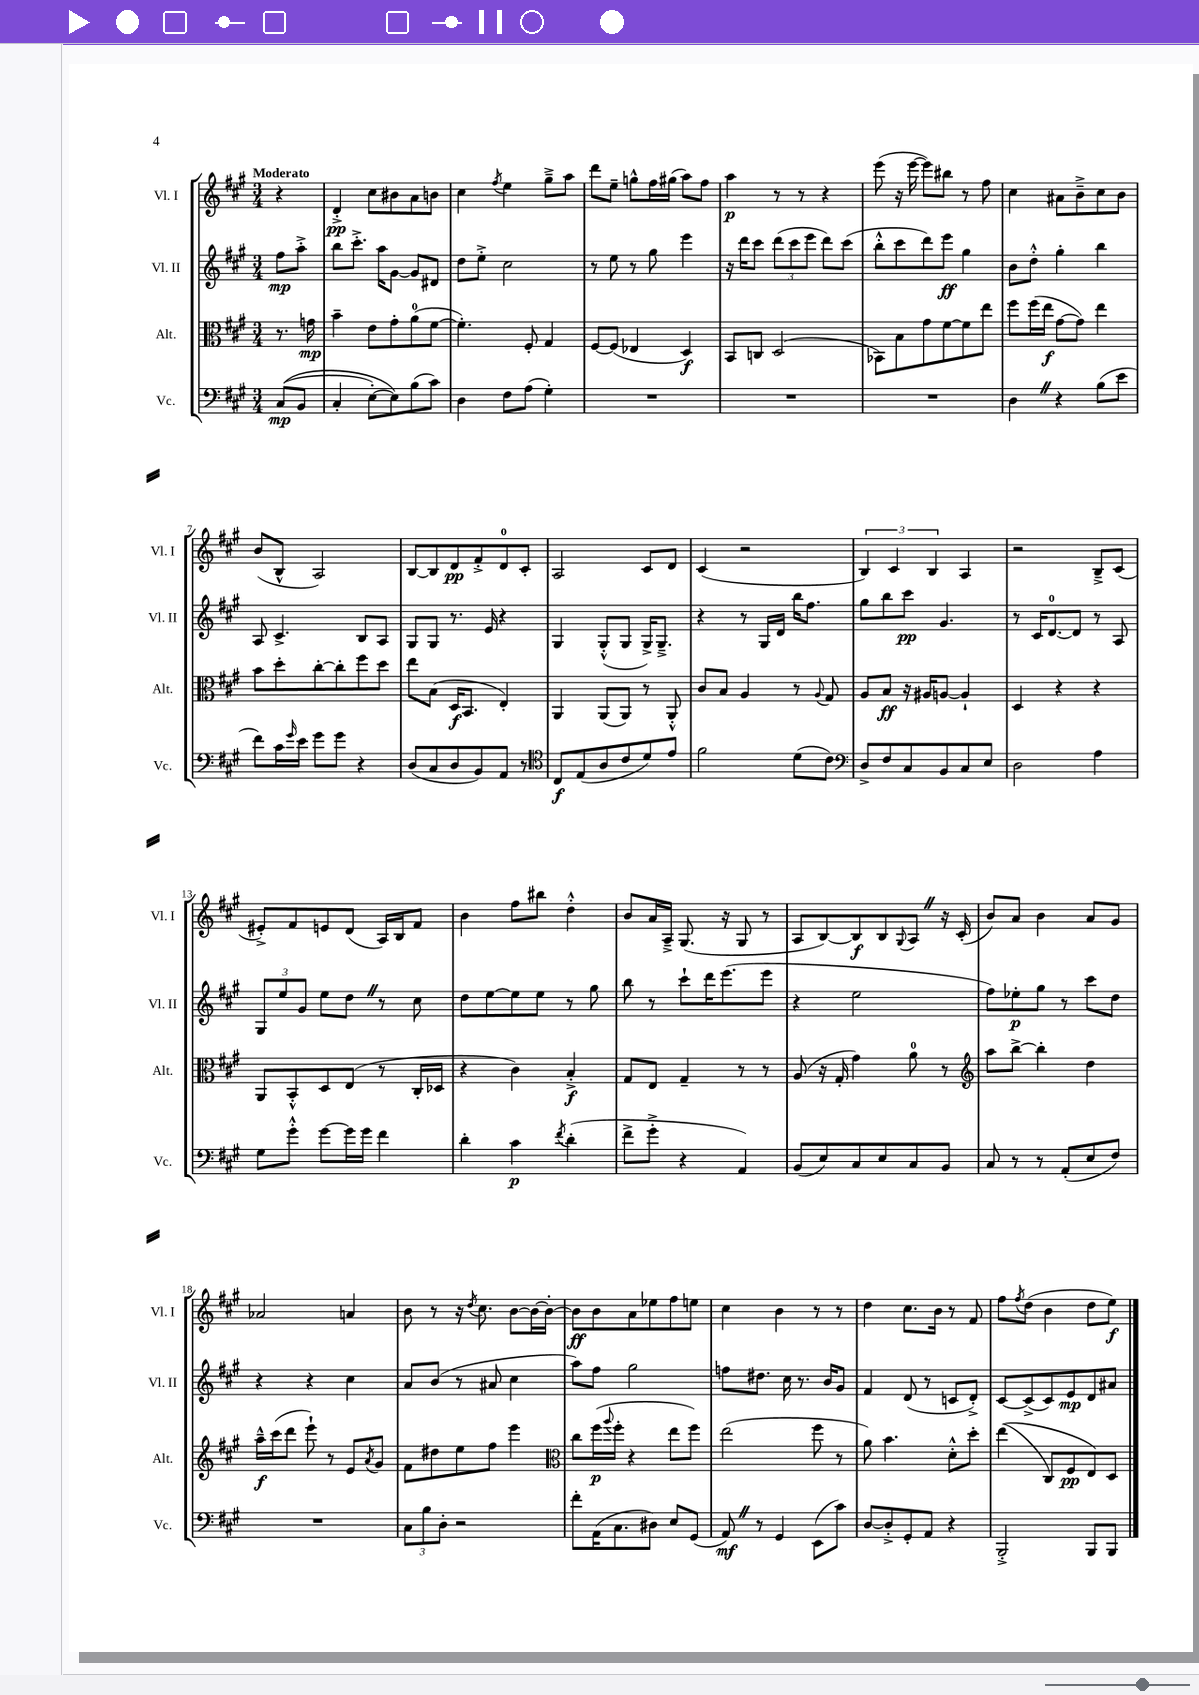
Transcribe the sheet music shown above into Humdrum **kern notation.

**kern	**kern	**kern	**kern
*staff4	*staff3	*staff2	*staff1
*clefF4	*clefC3	*clefG2	*clefG2
*k[f#c#g#]	*k[f#c#g#]	*k[f#c#g#]	*k[f#c#g#]
*M3/4	*M3/4	*M3/4	*M3/4
&((8C#	8.r	8ff#	4r
8BB	.	8aa'^	.
.	16g	.	.
=	=	=	=
4C#'	4b~	8bb	4d'^
.	.	8.ccc#'^	.
[8E')	8e	.	8cc#
.	.	16aa	.
8E]&)	8g#'	[8g#	8b#
(8B	(8a	8g#]	8a
8c#)	[8f#	8d#	8b
=	=	=	=
4D	4.f#'])	8dd	4cc#
.	.	8ee'^	.
.	.	.	8qff#
8F#	.	2cc#	4ee
(8A	8F#'	.	.
4G#')	4G#	.	8gg#~^
.	.	.	8aa
=	=	=	=
2.r	[8F#	8r	8ddd
.	(8F#]	8ee	8ee~
.	4E-	8r	8gg^^
.	.	8gg#	16ff#
.	.	.	(16gg#
.	4D)	4eee	8aa)
.	.	.	8ff#
=	=	=	=
2.r	8BB	16r	4aa
.	.	16ddd	.
.	8C	8ccc#	.
.	(2D	(12ddd	8r
.	.	12ccc#	.
.	.	.	8r
.	.	12eee	.
.	.	8ddd)	4r
.	.	(8ccc#	.
=	=	=	=
2.r	8BB-)	8bb'^^	(8eee
.	8B	8ccc#	16r
.	.	.	[16eee
.	8g#	8ddd)	8eee])
.	[8f#	8eee	8bb#
.	8f#]	4gg#	8r
.	8ee	.	8ff#
=	=	=	=
4D	8ff#	8b	4cc#
.	(16ff#	8dd'^^	.
.	16ee	.	.
4r	[8g#	4gg#'	8a#
.	8g#])	.	8b~^
(8B	4ee	4bb	8cc#
8e	.	.	8b
=	=	=	=
8f#)	8b	8A	(8b
16c#	8dd'	4.c#^	8B^^
16qqg#	.	.	.
16e	.	.	.
8g#	[8cc#'	.	2A)
8g#	8cc#']	.	.
4r	8ff#	8B	.
.	8dd	8A	.
=	=	=	=
(8D	8ee	8G#	[8B
8C#	(8B	8G#	8B]
8D	16D	8.r	8d
.	8.BB	.	.
8BB)	.	.	8f#'^
.	.	16e	.
8AA	4E')	4r	8d
8r	.	.	8c#'
=	=	=	=
*clefC4	*	*	*
8C#	4AA	4G#	2A
(8E	.	.	.
8A	(8AA	(8G#'^^	.
8c#	8AA)	8G#	.
8d)	8r	16G#^)	8c#
.	.	8.G#~^	.
8e	8AA'^^	.	8d
=	=	=	=
2f#	8c#	4r	(4c#
.	8B	.	.
.	4A	8r	2r
.	.	16G#	.
.	.	16d	.
(8d	8r	16bb	.
.	.	8.ff#	.
.	8qqA	.	.
8c#)	8G#	.	.
=	=	=	=
*clefF4	*	*	*
8D^	8A	8gg#	6B)
8F#	8B	8bb	.
.	.	.	6c#
8C#	16r	8ccc#	.
.	16A#	.	.
.	.	.	6B
8BB	[8A	4.g#	.
8C#	4A`]	.	4A
8E	.	.	.
=	=	=	=
2D	4D	8r	2r
.	.	16c#	.
.	.	[8.d	.
.	4r	.	.
.	.	8d]	.
4A	4r	8r	8B~^
.	.	8A	(8c#
=	=	=	=
8G#	8AA	12G#	8e#'^)
.	.	12ee	.
8g#'^^	8BB'^^	.	8f#
.	.	12g#	.
[8g#	8D	8ee	8e
16g#]	(8E	8dd	(8d
16g#	.	.	.
4f#	8r	8r	16A)
.	.	.	16B
.	16C#'	8cc#	8f#
.	16D-	.	.
=	=	=	=
4d'	4r	8dd	4b
.	.	[8ee	.
4c#	4c#)	8ee]	8ff#
.	.	8ee	8bb#
8qf#	.	.	.
(4d'	4B'^	8r	4dd'^^
.	.	8gg#	.
=	=	=	=
8f#^	8G#	8bb	8b
8g#'^	8E	8r	16a
.	.	.	16A~^
4r	4G#~	8ccc#`	(8.G#
.	.	16ddd	.
.	.	(8.eee	16r
4AA)	8r	.	8G#
.	8r	8eee	8r
=	=	=	=
(8BB	(8A	4r	8A
8E)	16r	.	[8B)
.	16G#'	.	.
8C#	4g#)	2ee	8B]
8E	.	.	8B
.	.	.	8qqG#
8C#	8a	.	8A
8BB	8r	.	16r
.	.	.	(16c#'
=	=	=	=
*	*clefG2	*	*
8C#	8aa	8ff#)	8b)
8r	[8bb^	8ee-'	8a
8r	4bb']	8gg#	4b
(8AA'	.	8r	.
8E	4dd	8ccc#	8a
8F#)	.	8dd	8g#
=	=	=	=
2.r	16aa~^^	4r	2a-
.	(16ccc#	.	.
.	8ddd	.	.
.	8eee`)	4r	.
.	8r	.	.
.	8e	4cc#	4a
.	8qa	.	.
.	8g#	.	.
=	=	=	=
12C#	8f#	8a	8b
12B	.	.	.
.	8dd#	(8b	8r
12D'	.	.	.
2r	8ee	8r	16r
.	.	.	8qdd
.	.	.	8.cc#
.	8ff#	8a#	.
.	4eee	4cc#	[8b
.	.	.	16b_
.	.	.	16b'_
=	=	=	=
*	*clefC3	*	*
8f#'	8cc#	8aa)	8b]
(16AA	(16ff#	8ff#	8b
.	8qqaa	.	.
8.C#	16ff#'	.	.
.	4r	2gg#	8a
8D#)	.	.	8ee-
8E	8ee	.	8ff#
(8GG#	8ff#)	.	8ee
=	=	=	=
8AA)	(2ee	8ff	4cc#
8r	.	8.dd#	.
4GG#	.	.	4b
.	.	16cc#	.
.	.	8.r	.
(8EE	8ff#	.	8r
.	.	16b	.
8c#)	8r	8g#	8r
=	=	=	=
[8D	8a)	4f#	4dd
8D'^]	4.b	.	.
8GG#'	.	(8d	8.cc#
8AA	.	8r	.
.	.	.	16b
4r	8d'^^	8c	8r
.	8dd'	8d'^)	8f#
=	=	=	=
2BBB'^	&((4ee	[8c#	8ff#
.	.	.	8qff#
.	.	(8c#^]	(8dd
.	8C#)	8c#)	4b
.	8F#	8e	.
8BBB	8E&)	8d	8dd
8BBB	8D	8a#	8ee)
==	==	==	==
*-	*-	*-	*-
